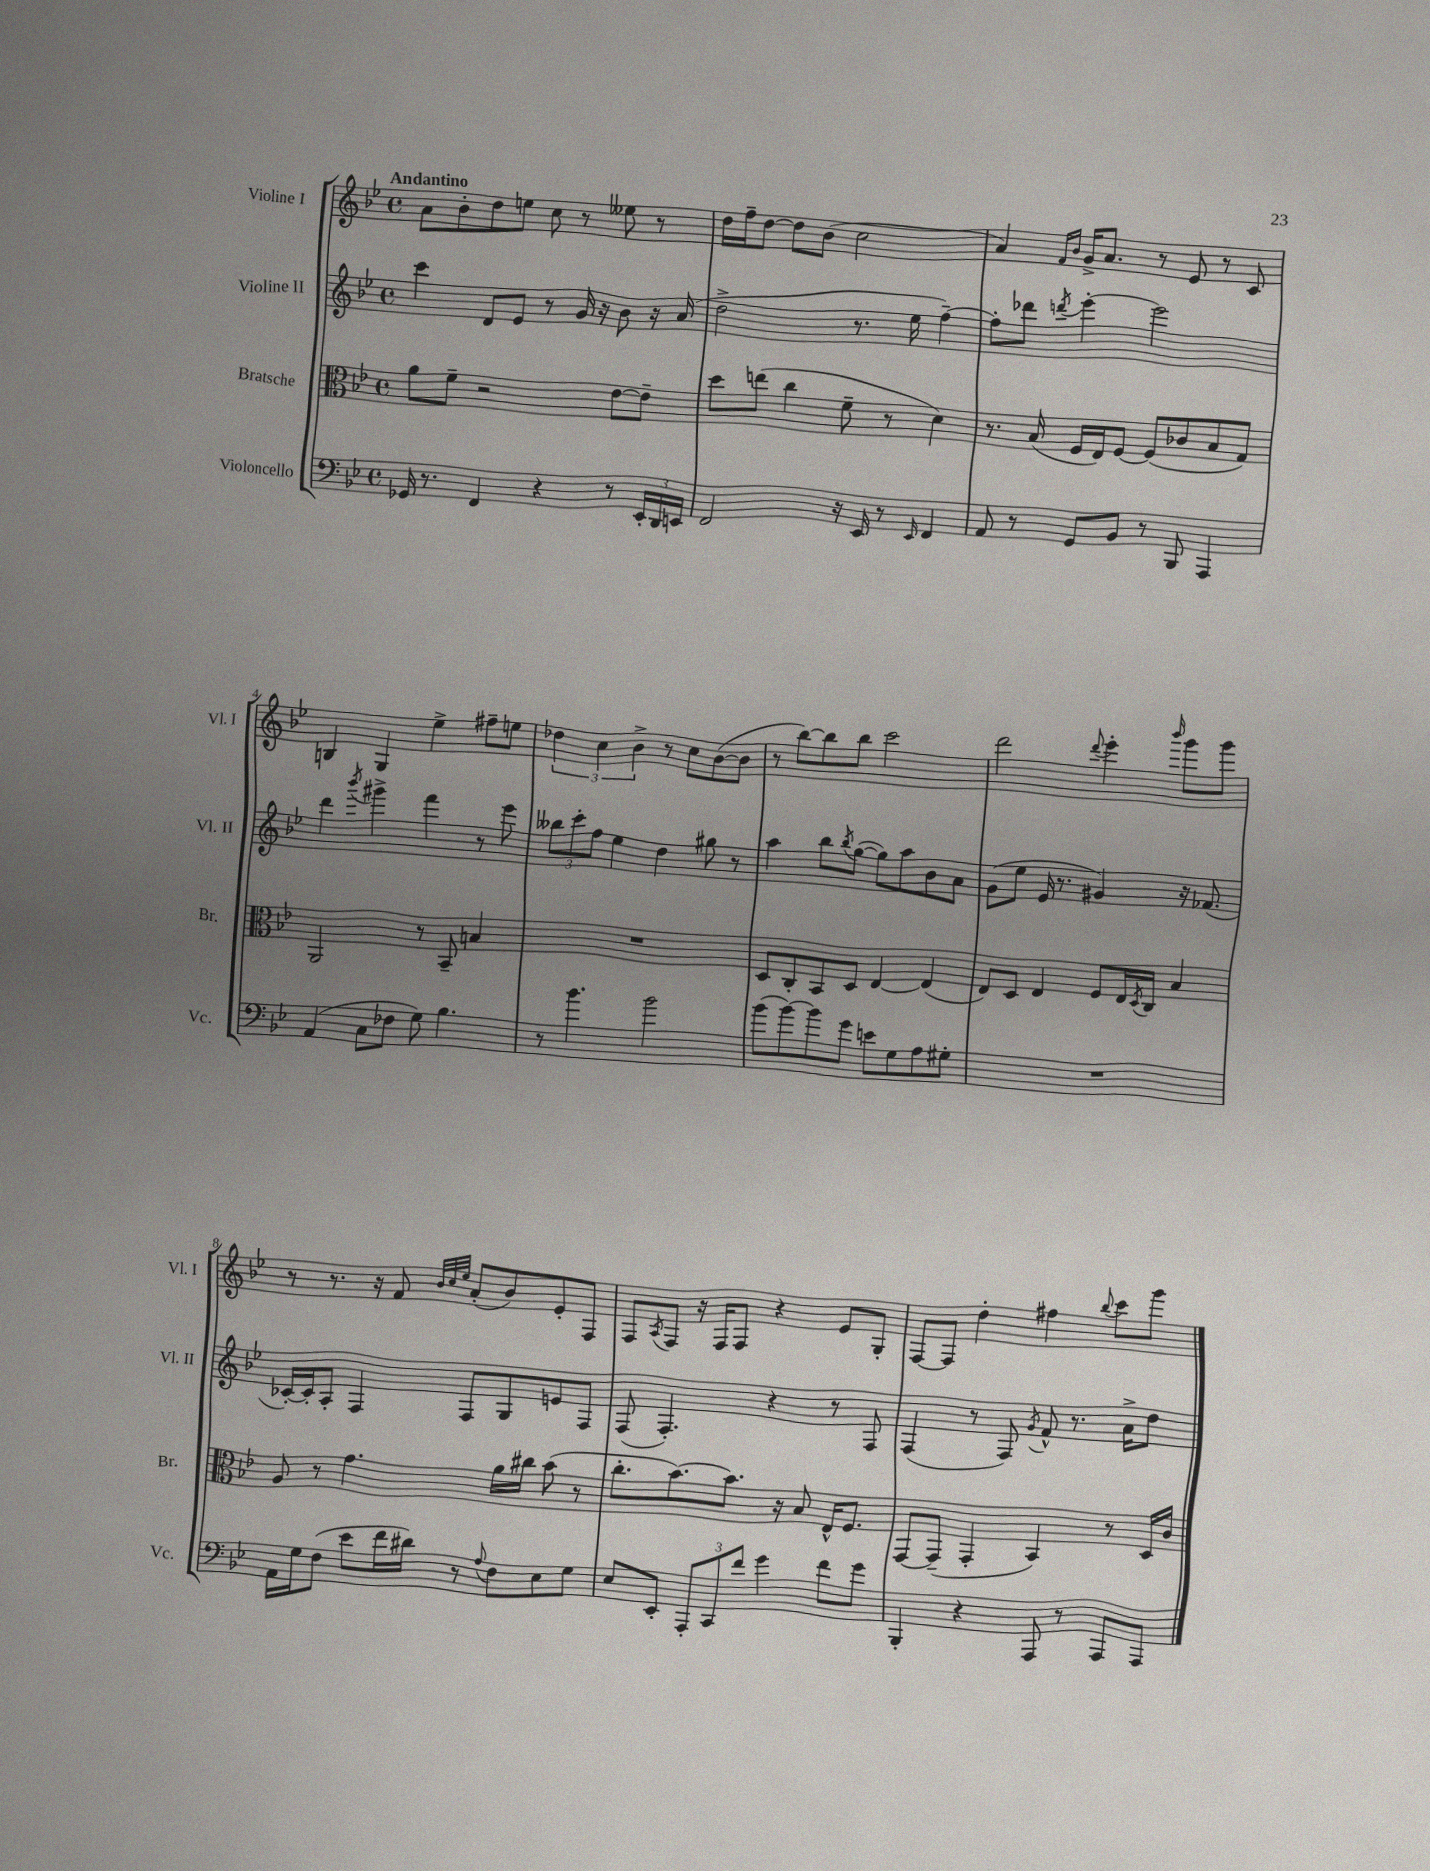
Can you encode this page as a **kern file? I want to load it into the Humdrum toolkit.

**kern	**kern	**kern	**kern
*part4	*part3	*part2	*part1
*staff4	*staff3	*staff2	*staff1
*I"Violoncello	*I"Bratsche	*I"Violine II	*I"Violine I
*I'Vc.	*I'Br.	*I'Vl. II	*I'Vl. I
*clefF4	*clefC3	*clefG2	*clefG2
*k[b-e-]	*k[b-e-]	*k[b-e-]	*k[b-e-]
*M4/4	*M4/4	*M4/4	*M4/4
*met(c)	*met(c)	*met(c)	*met(c)
=1	=1	=1	=1
!	!	!	!LO:TX:a:B:t=Andantino
16GG-X/	8a\L	4ccc\	8a\L
8.r	.	.	.
.	8f~\J	.	8b-'\
4FF/	2r	8d/L	8dd\
.	.	8e-/J	8een\J
4r	.	8r	8cc\
.	.	16g/	8r
.	.	16r	.
8r	[8e-\L	8b-\	8ee--X\
24EE-'/LL	8e-~\J]	16r	8r
24DD/	.	.	.
.	.	(16a/	.
24EEn/JJ	.	.	.
=2	=2	=2	=2
2FF/	8dd\L	2dd^\	16dd\LL
.	.	.	16ff~\J
.	(8een\J	.	[8dd\J
.	4cc\	.	8dd\L]
.	.	.	(8b-\J
16r	8f~\	8.r	2cc\
16EE-/	.	.	.
8r	8r	.	.
.	.	16ee-\	.
16qqEE-/	.	.	.
4FF/	4d\)	[4ff~\)	.
=3	=3	=3	=3
8AA/	8.r	8ff'\L]	4a/)
8r	.	8ddd-X\J	.
.	(16B-/	.	.
.	.	.	16qqf/LL
.	.	8qdddn/	16qqb-/JJ
8GG/L	16F/LL	[4eee-'\	16g^/KL
.	16E-/J)	.	8.a/J
8BB-/J	[8F/J	.	.
8r	(8F/L]	2eee-\]	8r
8BBB-/	8c-X/	.	8e-/
4AAA/	8B-/	.	8r
.	8G/J)	.	8c/
!!LO:LB:g=z
=4	=4	=4	=4
(4AA/	2AA/	4ddd\	4Bn/
.	.	8qbbb-/	.
8C\L	.	4ggg#X^\	4G/
8F-X\J	.	.	.
8G\)	8r	4fff\	4ee-^\
4.B-\	8BB-~/	.	.
.	4Bn/	8r	8ff#X~\L
.	.	8eee-\	8een\J
=5	=5	=5	=5
8r	1r	12bb--X\L	6dd-X\
.	.	12ccc'\	.
4.b-\	.	.	.
.	.	12ff\J	6cc\
.	.	4ee-\	.
.	.	.	6b-^\
2b-\	.	4dd\	8r
.	.	.	8cc\L
.	.	8gg#X\	([8b-\
.	.	8r	8b-\J]
=6	=6	=6	=6
(8b-\L	8D/L	4aa\	8r
[8b-\)	8C'/	.	[8bb-\L)
8b-\]	8BB-/	8bb-\L	8bb-\]
.	.	8qbb-/	.
8g\J	8D/J	([8gg\J	8bb-\J
8en\L	[4E-/	8gg\L])	2ccc\
8G\	.	8aa\	.
8A\	(4E-/]	8b-\	.
8G#X'\J	.	8a\J	.
=7	=7	=7	=7
1r	8E-/L)	(8g\L	2ddd\
.	8D/J	8ee-\J	.
.	4E-/	16e-/	.
.	.	8.r	.
.	.	.	8qqddd/
.	8F/L	4g#X/)	4eee-'\
.	16E-/L	.	.
.	8qD/	.	.
.	16C/JJ	.	.
.	.	.	16qqbbb-/
.	4B-/	16r	8ggg\L
.	.	(8.f-X/	.
.	.	.	8ggg\J
!!LO:LB:g=z
=8	=8	=8	=8
16AA\LL	8A/	[16c-X'/LL)	8r
16G\J	.	16c-'/J]	.
(8F\J	8r	8A'/J	8.r
8e-\L	4.g\	4F/	.
.	.	.	16r
16f\L	.	.	8f/
16d#X\JJ)	.	.	.
.	.	.	32qqb-/LLL
.	.	.	32qqcc/
.	.	.	32qqee-/JJJ
8r	.	8F/L	(8a'/L
8qqA/	.	.	.
8F\L	16a\LL	8G/	8b-/)
.	16cc#X\JJ	.	.
8E-\	(8b-\	8en/	8e-'/
8G\J	8r	8F/J	8F/J
=9	=9	=9	=9
8E-/L	8.cc'\L	(8F/	8F/L
.	.	.	8qA/
8EE-'/J	.	4.F'/)	8F/J
.	[8.b-\)	.	.
12AAA'/L	.	.	16r
.	.	.	16F/KL
12CC/	.	.	.
.	8.b-\J]	.	8F/J
12f/J	.	.	.
4g\	.	4r	4r
.	16r	.	.
.	8B-/	.	.
8f\L	16E-^^/KL	8r	8e-/L
.	8.F/J	.	.
8g\J	.	8F/	8G'/J
=10	=10	=10	=10
4BBB-'/	[8GG/L	(4F/	[8F/L
.	(8GG~/J]	.	8F/J]
4r	4GG'/	8r	4dd'\
.	.	8F/)	.
.	.	8qg/	.
8AAA/	4BB-/)	8f^^/	4ff#X\
8r	.	8.r	.
.	.	.	8qqbb-/
8AAA/L	8r	.	8ccc\L
.	.	16a^\KL	.
8AAA/J	16D/LL	8dd\J	8ggg\J
.	16c/JJ	.	.
==	==	==	==
*-	*-	*-	*-
